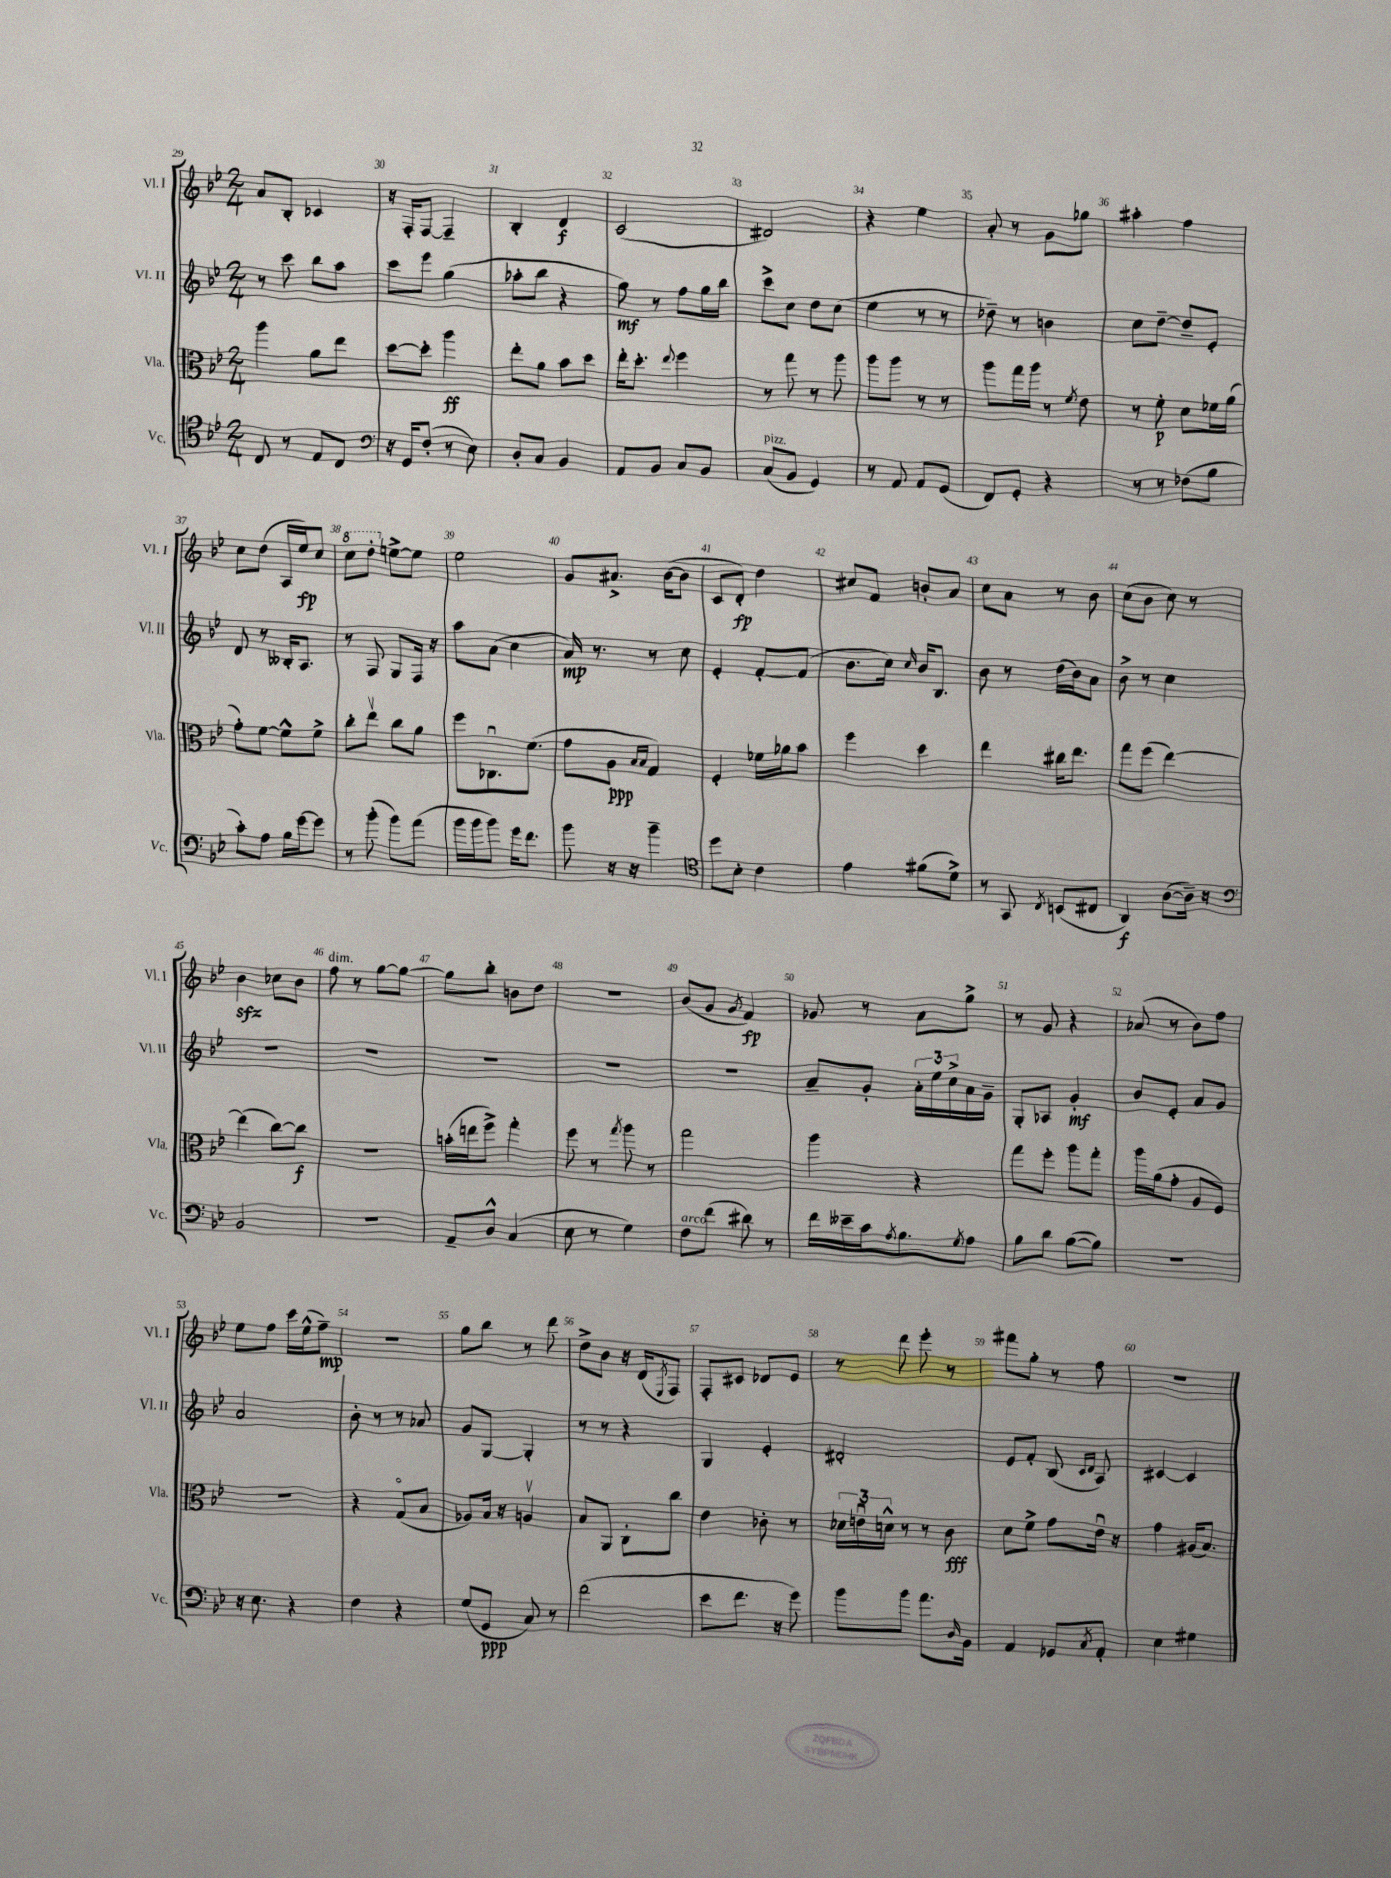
<<
\new StaffGroup <<
\new Staff = "s0" \with { instrumentName = "Vl. I" shortInstrumentName = "Vl. I" } {
    \clef treble \key bes \major \numericTimeSignature \time 2/4
    a'8 bes8-. ces'4 |
    r16 f16-. f8~ f4-- |
    bes4-. d'4\f |
    c'2( |
    dis'2) |
    r4 ees''4 |
    a'8-. r8 g'8 ges''8 |
    ais''4-. f''4 |
    c''8 d''8( a16 ees''16\fp) c''8 |
    \ottava #1 c'''8 d'''8-. \ottava #0 e''8~-> e''8 |
    ees''2 |
    g'8 ais'8.-> bes'16~( bes'8 |
    c'8 d'8-.\fp) d''4 |
    cis''8 f'8 b'8-. a'8 |
    c''8 a'8 r8 bes'8 |
    c''8( bes'8 c''8) r8 |
    bes'4\sfz ces''8 bes'8 |
    f''8^\markup { \italic "dim." } r8 g''8~ g''8~ |
    g''8 bes''8-. b'8 d''8 |
    r2 |
    bes'8( g'8 \acciaccatura { g'8 } f'4\fp) |
    ges'8 r8 a'8 g''8-> |
    r8 g'8 r4 |
    aes'8( r8 bes'8) f''8 |
    ees''8 f''8 c'''16 ees''16-^( f''8--\mp) |
    r2 |
    g''8 bes''8 r8 d'''8 |
    d''8-> bes'8 r16 d'16( \acciaccatura { ees8 } f8) |
    f8-. cis'8 des'8 ees'8 |
    r8 d'''8 ees'''8-. r8 |
    fis'''8 g''8-. r8 f''8 |
    r2 \bar "|." |
}
\new Staff = "s1" \with { instrumentName = "Vl. II" shortInstrumentName = "Vl. II" } {
    \clef treble \key bes \major \numericTimeSignature \time 2/4
    r8 c'''8 bes''8 a''8 |
    c'''8 ees'''8 g''4( |
    aes''8-. bes''8 r4 |
    g''8\mf) r8 f''8 g''16 bes''16 |
    c'''8-> c''8 d''8 c''8( |
    ees''4 r8 r8 |
    des''8--) r8 b'4 |
    c''8 d''8~-- d''8-- ees'8-. |
    d'8 r8 beses16-. a8. |
    r8 f8 g8 f16 r16 |
    a''8 a'8( c''4 |
    a'16\mp) r8. r8 c''8 |
    ees'4-. f'8~-. f'8( |
    bes'8. c''16) \grace { c''16 } bes'16 bes8. |
    bes'8 r8 d''16( bes'16) a'8 |
    bes'8-> r8 c''4 |
    R2 |
    R2 |
    R2 |
    R2 |
    R2 |
    a'8-- g'8-. \tuplet 3/2 { a'16-. ees''16 c''16-> } a'16 g'16-- |
    g8-. aes8 g'4-.\mf |
    bes'8 ees'8-. a'8 g'8 |
    a'2 |
    bes'8-. r8 r8 aes'8 |
    g'8 g8~ g4-. |
    r8 r8 r4 |
    g4 ees'4-. |
    dis'2-. |
    ees'8 f'8-. bes8( \grace { c'16 d'16 } a8) |
    cis'4~ cis'4 \bar "|." |
}
\new Staff = "s2" \with { instrumentName = "Vla." shortInstrumentName = "Vla." } {
    \clef alto \key bes \major \numericTimeSignature \time 2/4
    a''4 a'8 ees''8 |
    d''8~ d''8-. a''4\ff |
    ees''8-. a'8 bes'8 d''8 |
    ees''16-. d''8.-. \appoggiatura { ees''8 } f''4 |
    r8 g''8 r8 a''8 |
    a''8 a''8 r8 r8 |
    a''8 g''16 a''16 r8 \acciaccatura { f'8 } ees'8 |
    r8 f'8-.\p d'8 fes'16 a'16( |
    g'8-.) f'8~ f'8-^ f'8-> |
    c''8-. ees''8\upbow c''8 a'8 |
    f''8 ces8.\downbow f'8.( |
    g'8 a8\ppp \grace { bes16 bes16 } g4) |
    f4-. fes'16 aes'16 bes'8 |
    f''4 d''4 |
    ees''4 cis''16 ees''8. |
    g''8 f''8( ees''4~) |
    ees''4( c''8~) c''8\f |
    r2 |
    b'16-.( e''16 f''8->) g''4-. |
    f''8 r8 \acciaccatura { g''8 } a''8 r8 |
    g''2 |
    a''4 r4 |
    g''8 f''8-. a''8 g''8-. |
    a''16 a'16( g'8-. a8 f8) |
    R2 |
    r4 g8\flageolet( bes8 |
    aes8) bes16 r16 a4\upbow |
    bes8 a,8 c8-. c''8 |
    ees'4 ces'8-. r8 |
    \tuplet 3/2 { des'16 e'16\downbow d'16-^ } r8 r8 c'8\fff |
    d'8 f'8-> g'8 ees'16\downbow r16 |
    g'4 ais16( bes8.) \bar "|." |
}
\new Staff = "s3" \with { instrumentName = "Vc." shortInstrumentName = "Vc." } {
    \clef tenor \key bes \major \numericTimeSignature \time 2/4
    c8 r8 ees8 c8 |
    \clef bass r16 g,16 f8-.( r8 ees8) |
    d8-. c8 bes,4 |
    a,8 bes,8 c8 bes,8 |
    c8^\markup { \italic "pizz." }( bes,8 g,4) |
    r8 a,8 a,8 g,8( |
    f,8) g,8-. r4 |
    r8 r8 fes8( bes8 |
    c'8-.) a8 bes16 g'16~ g'8 |
    r8 bes'8-.( bes'8) a'8( |
    bes'16 bes'16 bes'8) g'16 f'8. |
    bes'8 r16 r16 bes'4-- |
    \clef tenor d''8 bes8-. c'4 |
    ees'4 fis'8( d'8->) |
    r8 g,8 \acciaccatura { c8 } b,8( cis8 |
    a,4\f) a8~( a16--) r16 |
    \clef bass bes,2 |
    r2 |
    a,8-- d8-^ c4( |
    ees8 r8 g4) |
    f8^\markup { \italic "arco" } f'8( dis'8) r8 |
    f'16 eeses'16-- c'16 \acciaccatura { a8 } bes8. \acciaccatura { g8 } a8 |
    bes8 d'8 bes8~( bes8) |
    R2 |
    r16 ees8. r4 |
    f4 r4 |
    g8( g,8\ppp c8) r8 |
    f'2( |
    ees'8 f'8. r16 g'8) |
    bes'8 bes'8 a'8. \grace { d16 } bes,16 |
    a,4 ges,8 \acciaccatura { c8 } a,8-. |
    ees4 gis4 \bar "|." |
}
>>
>>
\layout { \context { \Score currentBarNumber = #29 \override BarNumber.break-visibility = ##(#f #t #t) barNumberVisibility = #all-bar-numbers-visible } }
